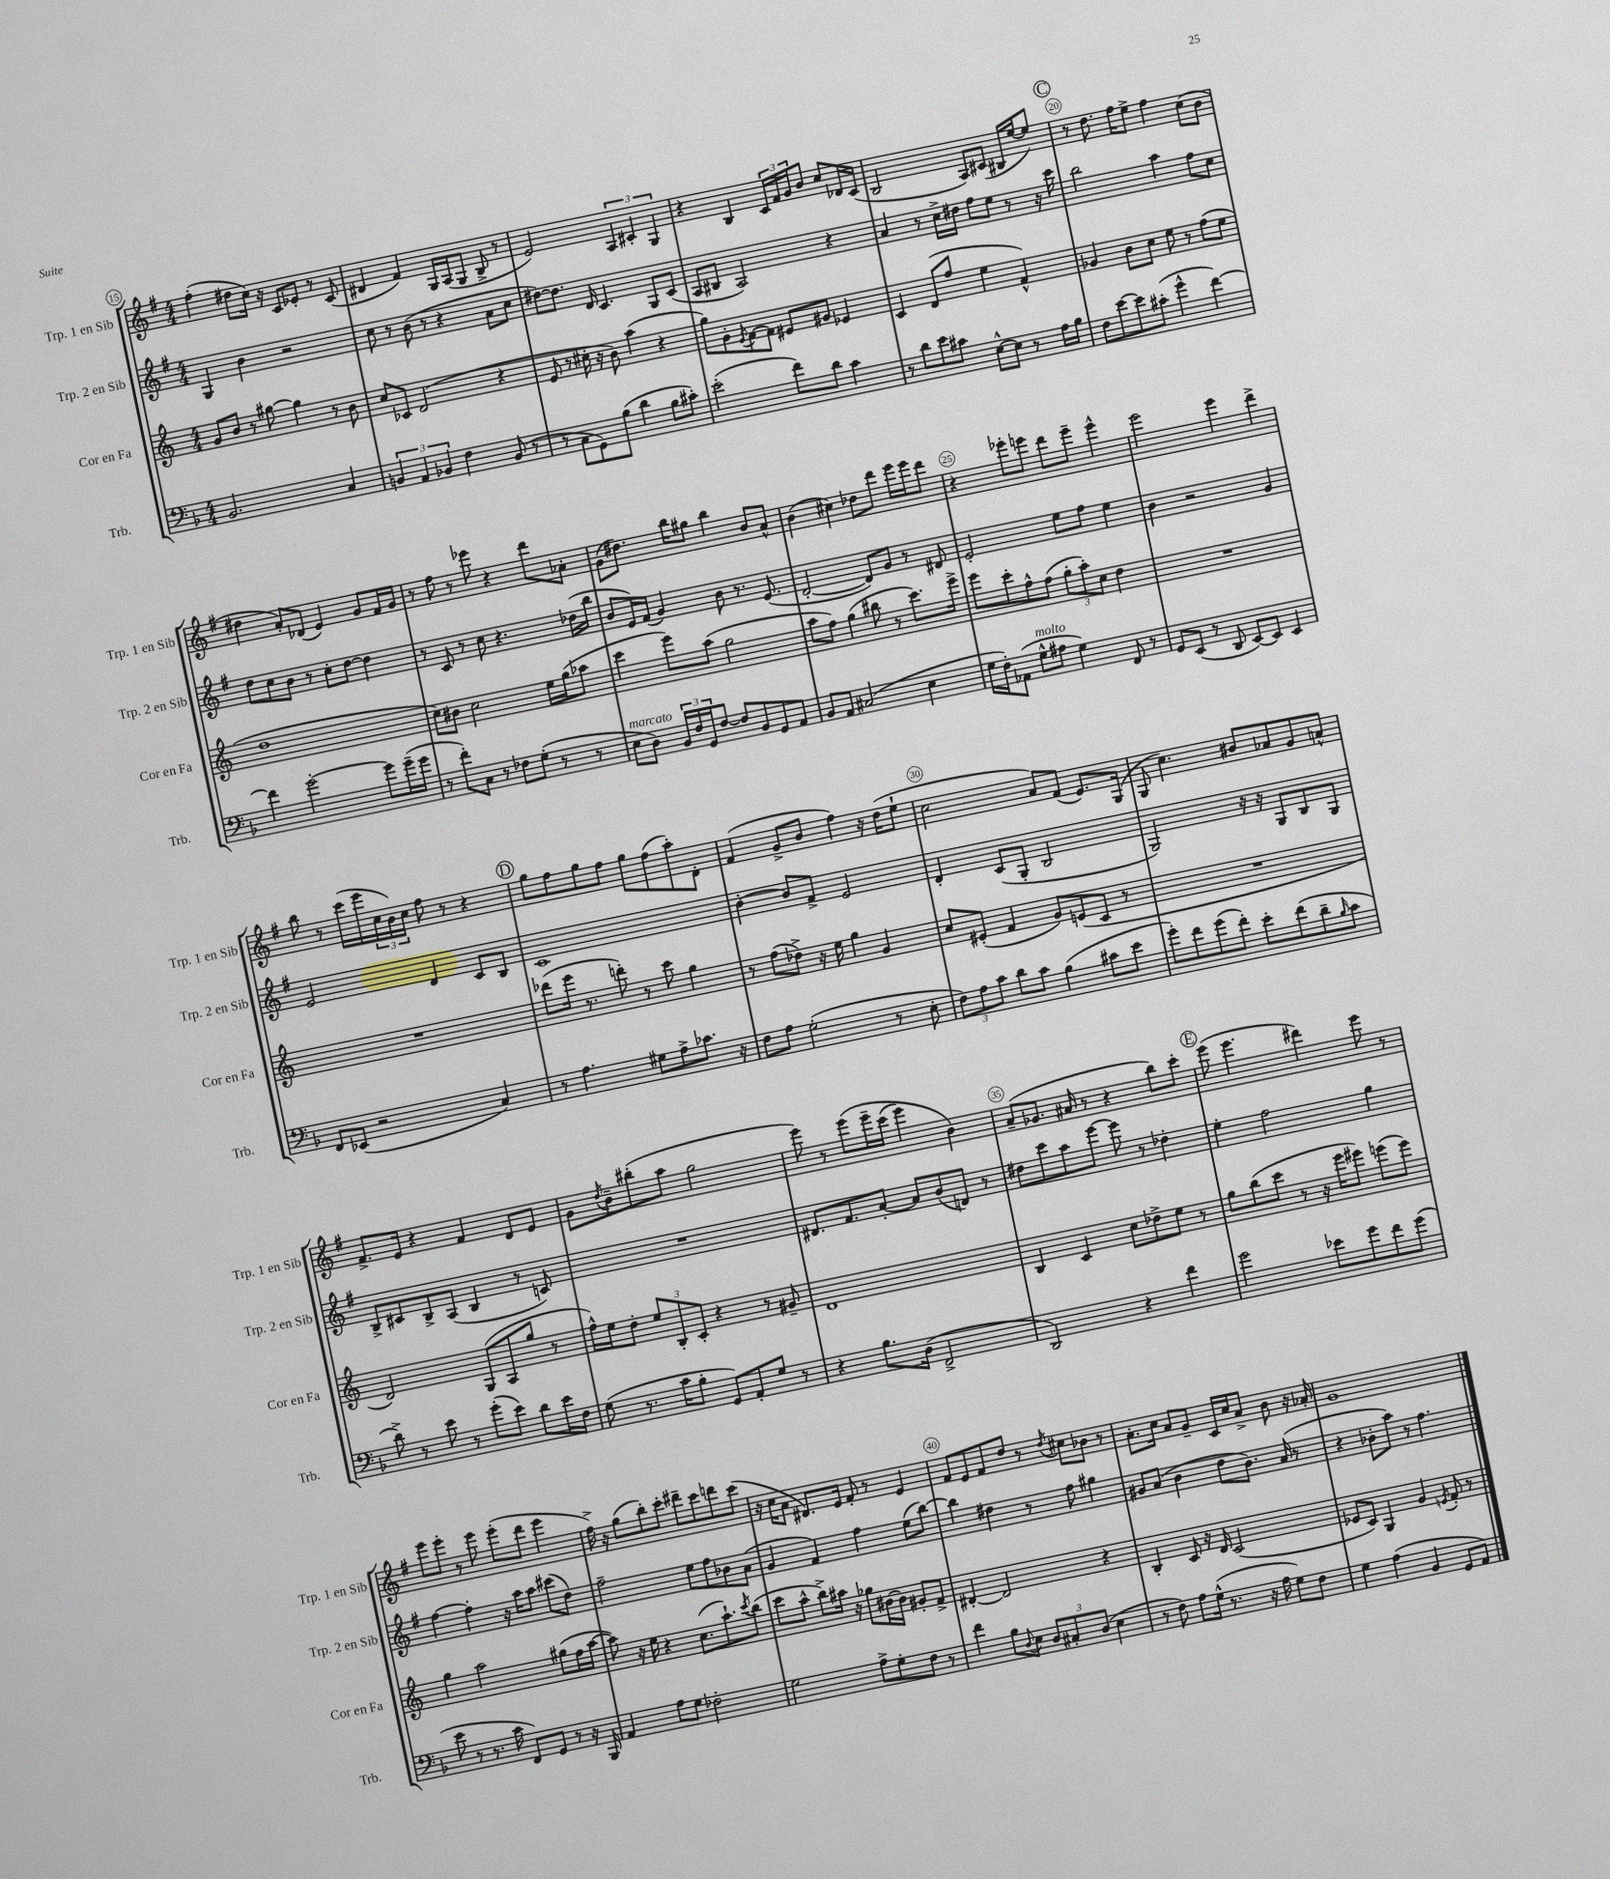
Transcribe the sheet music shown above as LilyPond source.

<<
\new StaffGroup <<
\new Staff = "s0" \with { instrumentName = "Trp. 1 en Sib" shortInstrumentName = "Trp. 1 en Sib" } {
    \clef treble \key g \major \numericTimeSignature \time 4/4
    fis''4-.( dis''8 c''16) r16 c'8 ees'8-. r8 c'8( |
    dis'4 fis'4) g16 a16( g8 b8-> r8 |
    e'2) \tuplet 3/2 { a4 cis'4-. g4 } |
    r4 b4 \tuplet 3/2 { c'16 fis'16 g'16 } b'8 c''8 des'16 c'16( |
    b2 a8) cis'8( bis16 e''16~ e''8) |
    \mark \markup { \circle "C" } r8 d''8. fis''16 e''8-> fis''4 c''8( b'8 |
    dis''4 a'8-.) des'8( e'4) g'8 fis'16 g'16 |
    r8 fis''8 r8 ees'''8 r4 d'''8 aes'8-. |
    g'8( dis''8.) b''16 gis''8 b''4 b'8 a'8-^ |
    b'4( cis''4) des''8 d'''8 e'''16 e'''16 d'''8 |
    r4 ees'''8-. e'''8 d'''8 e'''8-- e'''4-^ |
    e'''2 e'''4 d'''4-> |
    b''8 r8 c'''16( e'''16 \tuplet 3/2 { c''16 b'16) c''16 } fis''8 r8 r4 |
    \mark \markup { \circle "D" } g''8 fis''8 g''8 fis''8 g''8 fis''8( a''8-.) d'8-. |
    fis'4( g'8-> b'8 fis''4) r16 d''16( e''8-! |
    c''2 a'8) fis'8( e'8.) g16( |
    g8 c''4.) bis'8 aes'8 g'8 a'8-^ |
    fis'8.-> e'16 r4 fis'4 d'8 e'8 |
    g'8 \acciaccatura { d''8 } b'8-- bis''8-.( a''8 g''2 |
    e'''8) r8 e'''8\( e'''16-- c'''16( e'''4) b'4\) |
    a'8--( ges'8. ais'16 r8 r4 b''8) c'''8-. |
    \mark \markup { \circle "E" } e'''8( e'''4. dis'''4) e'''8 r8 |
    e'''8 e'''8-. r8 e'''8 e'''8-.( d'''8 e'''4 |
    fis''16->) r16 g''8( b''8-.) c'''8-. dis'''8-- c'''8 d'''8 c'''8( |
    r16 c''16 a'8 dis'8.) e'16 fis'8-. r8 e'4 |
    fis'8 e'8 fis'8 d''8 r8 \acciaccatura { d''8 } cis''8 bes'8 r8 |
    a'8.-. c''16 a'8 g'8-- c'16 c''16 a'8-> b'8 r16 aes'16-. |
    g'1 \bar "|." |
}
\new Staff = "s1" \with { instrumentName = "Trp. 2 en Sib" shortInstrumentName = "Trp. 2 en Sib" } {
    \clef treble \key g \major \numericTimeSignature \time 4/4
    g4 b'4 r2 |
    c''8 r8 b'8( r8 r4 a'8 c''8 |
    dis''8~) dis''8. d'16 c'4. g8 c'8( |
    a8 bis8 a2) r4 |
    a'4 r8 c''16-> dis''16 fis''8 e''8 r8 r16 c'''16 |
    \mark \markup { \circle "C" } b''2 a''4 fis''8 c''8 |
    d''8 c''8 b'8 r8 c''8-. d''8~ d''4 |
    r8 c'8 r8 c''8 r4. des''16( b''16 |
    b'8 e'16) fis'16( g'4) b'8 r8. e'8.( |
    d'2~-. d'8) g'8 r8 dis'8 |
    e'2-. e''8 fis''8 e''4 |
    b'4 r2 g'4 |
    e'2 d'4 c'8 b8 |
    \mark \markup { \circle "D" } c'1 |
    b'4~-. b'8 fis'8-> e'2 |
    d'4-. c'8( g8-. b2 |
    g2) r16 r16 g8 b8 g8 |
    b8-> cis'8 b8-> a8( b4 r8 c'8) |
    R1 |
    dis'8. fis'8. a'8~-. a'8 b'8( d'8) r8 |
    dis''8 c'''8 a''8 e'''8~ e'''8 r8 des''4-. |
    \mark \markup { \circle "E" } e''4-. fis''2 g''4 |
    fis''4~ fis''4-. r16 a''16 a''8 cis'''8( d''8) |
    fis''2-- e''8 fis''8 bes'8 a'8( |
    g'4 fis'4) fis''4 e''8( b''8~) |
    b''4 dis''4 r8 fis''8 gis''4 |
    gis'8 a'8( b'4 d''8 b'8.) a'16( r8 |
    r4 bes'8-. a''8) r8 fis''4. \bar "|." |
}
\new Staff = "s2" \with { instrumentName = "Cor en Fa" shortInstrumentName = "Cor en Fa" } {
    \clef treble \key c \major \numericTimeSignature \time 4/4
    g'8 b'8 r8 gis''8~ gis''4 r8 b'8 |
    c''8 ces'8 d'2( r4 |
    e'8 r8 cis''16-. r16 b'8) a''4( r4 |
    g''8) g'8-. \acciaccatura { e'8 } f'8~ f'8 eis'8 gis'8 ees'4 |
    c'4 d'8( f''8 e''4 f'4-^) |
    \mark \markup { \circle "C" } ges'4 b'8 c''8 e''8 r8 f''8( e''8 |
    d''1 |
    c''8) bis'8 c''2 e''16 g''16( aes''8 |
    c'''4 e'''8) a''8( g''2 |
    a''8 f''8) g''4( bis''8 r8 c'''8.) e'''16-> |
    e'''8 c'''8-. f''8-^ f''8( \tuplet 3/2 { g''8-. a''8-.) c''8 } d''4 |
    R1 |
    R1 |
    \mark \markup { \circle "D" } des'''8( e'''16 r8. d'''8-.) r8 c'''8 g''4 |
    r8 f''8( des''8->) r16 e''16 g''4 g'4 |
    c''8 eis'8-.( f'4 g'8) e'8( c'8 r8 |
    R1 |
    d'2) g8( a8 g''8 r8 |
    f''16-^) e''16 d''8-. \tuplet 3/2 { e''8 b8-. c'8-. } r4 r8 gis'8-- |
    d'1 |
    b4 c'4 c''8 des''8-> e''8 r8 |
    \mark \markup { \circle "E" } g''8 b''8( c'''8 r8 r16 e'''16 eis'''8) e'''8( e'''8) |
    g''4 a''2 gis''8( f''16 a''16~ |
    a''8) r16 e''16 r4 c''8.( a''8.-!) \acciaccatura { c'''8 } b''8( |
    c'''8 a''8-^ b''8->) ais''16 r16 ges''8 bis'16~ bis'16 gis'8-. f'8-> |
    dis'4~-. dis'2 r4 |
    b4-. c'8 r16 d'16 c'2( |
    ees'8 c'8) g4 g'4 \acciaccatura { e'8 } f'8-. r8 \bar "|." |
}
\new Staff = "s3" \with { instrumentName = "Trb." shortInstrumentName = "Trb." } {
    \clef bass \key f \major \numericTimeSignature \time 4/4
    bes,2. c4 |
    \tuplet 3/2 { b,4 a,4 bes,4 } f4 bes,8( r8 |
    r8 c8 g,8) bes8( d'4 bes8 cis'8-.) |
    e'2-.( f'8) d'8 c'4 |
    r8 d'8 e'8 cis'8 e8~-^ e8 r8 a16 bes16 |
    \mark \markup { \circle "C" } f8 e'8~ e'8 cis'8-.( g'4-^ f'4~) |
    f'4 g'2~-. g'8 g'16--( g'16 |
    r8 f'8-.) c8 r8 fes8 g8-.( r8 r8 |
    e8^\markup { \italic "marcato" } d8) \tuplet 3/2 { bes,16 f16 g,16 } f8~ f8 bes,8 g,8 a,8 |
    bes,8 a,8 cis2( e4 |
    g16 f16-.) aes,8( g8-^^\markup { \italic "molto" } ais8 g4) f,8 r8 |
    g,8 e,8( r8 d,8 e,8~) e,8 e,4 |
    f,8 ees,8( r2 c4) |
    \mark \markup { \circle "D" } r8 a4. gis8 a8-> ces'8. r16 |
    f8 a8 g2-.( r8 e8-. |
    \tuplet 3/2 { f8) a8 c'8 } d'8 c'8 bes4( cis'8 e'8 |
    g'8-.) f'8 g'8( f'8-.) e'8-. f'8( d'8-- \grace { bes16 } c'8 |
    d'8->) r8 e'8 r8 g'8-.( e'8) d'8 e'16 f16 |
    g8( r8. c'16 bes8-. g,8) a,8-. g8 r8 |
    r4 bes8. d16( f,2-> |
    d,2) r4 f'4 |
    \mark \markup { \circle "E" } g'2 ees'8 g'8 f'8 g'8( |
    e'8 r8 r8. c'16 f,8) g,8 r8 r16 bes,,16 |
    a,4 a8 g8 fes2-. |
    g2 a8-> g8-. f8 r8 |
    f'4 bes8 \appoggiatura { d8 } e8 \tuplet 3/2 { d8 cis8-. d8( } e4 |
    r8 f8) a8 g16-^( r8. r16 a16 g8) f8 |
    g4 a4( bes,4 g,8 a,8) \bar "|." |
}
>>
>>
\layout { \context { \Score currentBarNumber = #15 \override BarNumber.break-visibility = ##(#f #t #t) barNumberVisibility = #(every-nth-bar-number-visible 5) \override BarNumber.stencil = #(make-stencil-circler 0.1 0.3 ly:text-interface::print) } }
